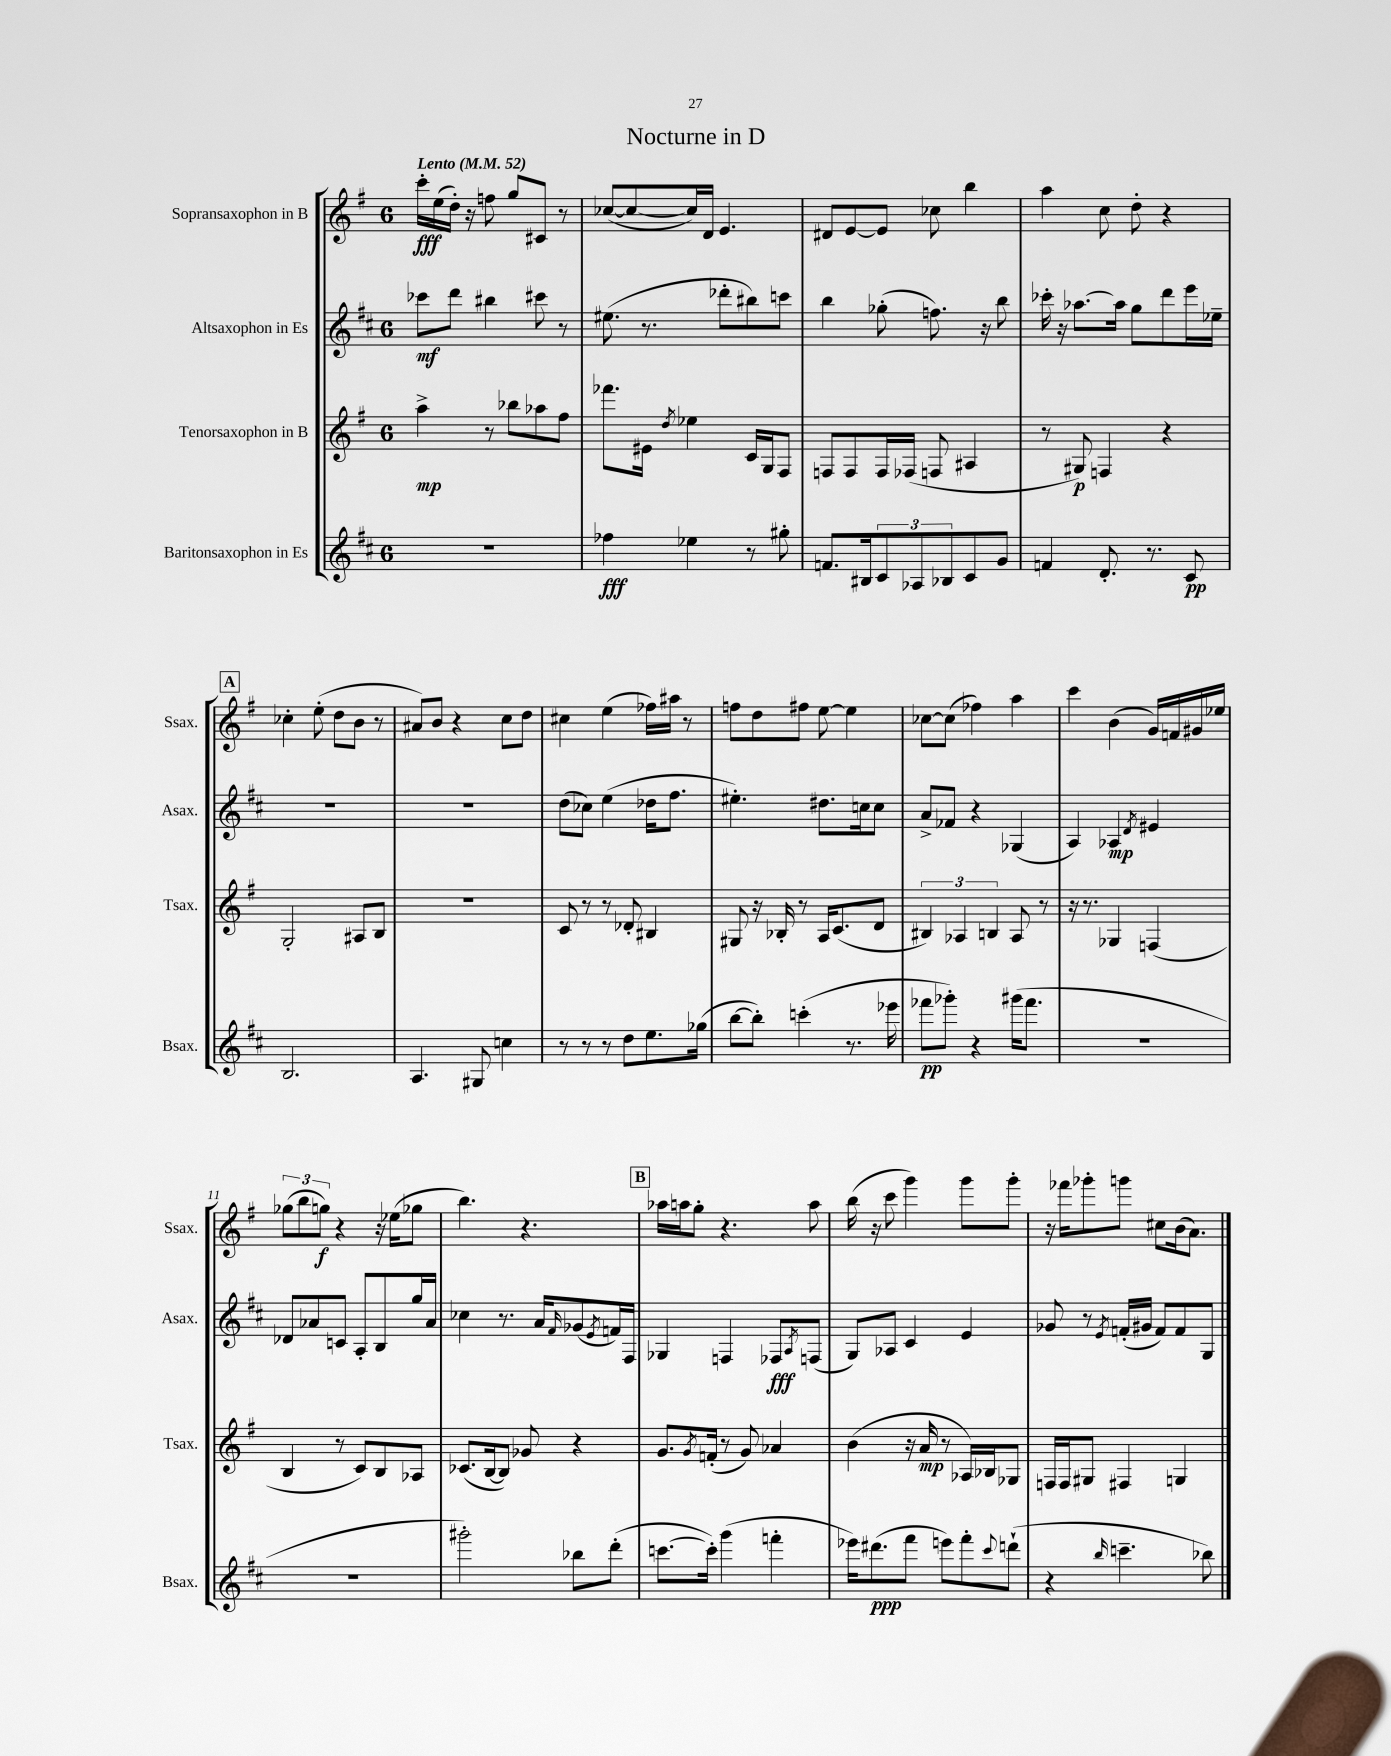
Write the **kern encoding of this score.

**kern	**dynam	**kern	**dynam	**kern	**dynam	**kern	**dynam
*part4	*part4	*part3	*part3	*part2	*part2	*part1	*part1
*staff4	*staff4	*staff3	*staff3	*staff2	*staff2	*staff1	*staff1
*I"Baritonsaxophon in Es	*	*I"Tenorsaxophon in B	*	*I"Altsaxophon in Es	*	*I"Sopransaxophon in B	*
*I'Bsax.	*	*I'Tsax.	*	*I'Asax.	*	*I'Ssax.	*
*clefG2	*	*clefG2	*	*clefG2	*	*clefG2	*
*k[f#c#]	*	*k[f#]	*	*k[f#c#]	*	*k[f#]	*
*M6/8	*	*M6/8	*	*M6/8	*	*M6/8	*
*MM52	*	*MM52	*	*MM52	*	*MM52	*
=1	=1	=1	=1	=1	=1	=1	=1
!	!	!	!	!	!	!LO:TX:a:B:t=Lento	!
2.r	.	4aa^\	mp	8ccc-X\L	mf	16ccc'\LL	fff
.	.	.	.	.	.	(16ee\	.
.	.	.	.	8ddd\J	.	16dd'\JJ)	.
.	.	.	.	.	.	16r	.
.	.	8r	.	4bb#X\	.	8ffn\	.
.	.	8bb-X\L	.	.	.	8gg/L	.
.	.	8aa-X\	.	8ccc#X\	.	8c#X/J	.
.	.	8ff#\J	.	8r	.	8r	.
=2	=2	=2	=2	=2	=2	=2	=2
4ff-X\	fff	8.fff-X\L	.	(8.ee#X\	.	([8cc-X/L	.
.	.	.	.	.	.	8cc-/_	.
.	.	16e#X\Jk	.	8.r	.	.	.
.	.	8qdd/	.	.	.	.	.
4ee-X\	.	4ee-X\	.	.	.	16cc-/L])	.
.	.	.	.	.	.	16d/JJ	.
.	.	.	.	8ddd-X'\L	.	4.e/	.
8r	.	16c/LL	.	8bb#X\)	.	.	.
.	.	16G/J	.	.	.	.	.
8gg#X'\	.	8F#/J	.	8cccn\J	.	.	.
=3	=3	=3	=3	=3	=3	=3	=3
8.fn/L	.	8Fn/L	.	4bb\	.	8d#X/L	.
.	.	8F/	.	.	.	[8e/	.
16B#X/k	.	.	.	.	.	.	.
12c#/	.	16F/L	.	(8gg-X'\	.	8e/J]	.
.	.	(16F-X/JJ	.	.	.	.	.
12A-X/	.	.	.	.	.	.	.
.	.	8Fn/	.	8.ffn\)	.	8cc-X\	.
12B-X/	.	.	.	.	.	.	.
8c#/	.	4A#X/	.	.	.	4bb\	.
.	.	.	.	16r	.	.	.
8g/J	.	.	.	8bb\	.	.	.
=4	=4	=4	=4	=4	=4	=4	=4
4fn/	.	8r	.	16ccc-X'\	.	4aa\	.
.	.	.	.	16r	.	.	.
.	.	8G#X/)	p	[8.aa-X\L	.	.	.
8.d'/	.	4Fn/	.	.	.	8cc\	.
.	.	.	.	16aa-\Jk]	.	.	.
.	.	.	.	8gg\L	.	8dd'\	.
8.r	.	.	.	.	.	.	.
.	.	4r	.	8ddd\	.	4r	.
8c#/	pp	.	.	16eee\L	.	.	.
.	.	.	.	16ee-X~\JJ	.	.	.
!!LO:LB:g=z
!!LO:REH:place=s1:t=A
=5	=5	=5	=5	=5	=5	=5	=5
2.B/	.	2G'/	.	2.r	.	4cc-X'\	.
.	.	.	.	.	.	(8ee'\	.
.	.	.	.	.	.	8dd\L	.
.	.	8A#X/L	.	.	.	8b\J	.
.	.	8B/J	.	.	.	8r	.
=6	=6	=6	=6	=6	=6	=6	=6
4.A/	.	2.r	.	2.r	.	8a#X/L)	.
.	.	.	.	.	.	8b/J	.
.	.	.	.	.	.	4r	.
8G#X/	.	.	.	.	.	.	.
4ccn\	.	.	.	.	.	8cc\L	.
.	.	.	.	.	.	8dd\J	.
=7	=7	=7	=7	=7	=7	=7	=7
8r	.	8c/	.	(8dd\L	.	4cc#X\	.
8r	.	8r	.	8cc-X\J)	.	.	.
8r	.	8r	.	(4ee\	.	(4ee\	.
8dd\L	.	8d-X'/	.	.	.	.	.
8.ee\	.	4B#X/	.	16dd-X\KL	.	16ff-X\LL)	.
.	.	.	.	8.ff#\J	.	16aa#X\JJ	.
.	.	.	.	.	.	8r	.
(16gg-X\Jk	.	.	.	.	.	.	.
=8	=8	=8	=8	=8	=8	=8	=8
[8bb\L	.	8G#X/	.	4.ee#X'\)	.	8ffn\L	.
8bb'\J])	.	16r	.	.	.	8dd\	.
.	.	16B-X'/	.	.	.	.	.
(4cccn'\	.	8r	.	.	.	8ff#X\J	.
.	.	16A/KL	.	8.dd#X\L	.	[8ee\	.
.	.	(8.c/	.	.	.	.	.
8.r	.	.	.	.	.	4ee\]	.
.	.	.	.	16ccn\k	.	.	.
.	.	8d/J	.	8cc\J	.	.	.
16eee-X\	.	.	.	.	.	.	.
=9	=9	=9	=9	=9	=9	=9	=9
8fff-X\L	pp	6B#X/)	.	8a^/L	.	[8cc-X\L	.
8ggg-X'\J)	.	.	.	8f-X/J	.	(8cc-\J]	.
.	.	6A-X/	.	.	.	.	.
4r	.	.	.	4r	.	4ff-X\)	.
.	.	6Bn/	.	.	.	.	.
(16ggg#X\KL	.	8A-/	.	(4G-X/	.	4aa\	.
8.fff-\J	.	.	.	.	.	.	.
.	.	8r	.	.	.	.	.
=10	=10	=10	=10	=10	=10	=10	=10
2.r	.	16r	.	4A/)	.	4ccc\	.
.	.	8.r	.	.	.	.	.
.	.	4G-X/	.	4A-X/	mp	(4b\	.
.	.	.	.	8qd/	.	.	.
.	.	(4Fn/	.	4e#X/	.	16g/LL)	.
.	.	.	.	.	.	16fn/	.
.	.	.	.	.	.	16g#X/	.
.	.	.	.	.	.	16ee-X/JJ	.
!!LO:LB:g=z
=11	=11	=11	=11	=11	=11	=11	=11
2.r	.	4B/	.	8d-X/L	.	(12gg-X\L	.
.	.	.	.	.	.	12bb\	.
.	.	.	.	8a-X/	.	.	.
.	.	.	.	.	.	12ggn\J)	f
.	.	8r	.	8cn/J	.	4r	.
.	.	8c/L)	.	8A'/L	.	.	.
.	.	8B/	.	8B/	.	16r	.
.	.	.	.	.	.	(16ee-X\KL	.
.	.	8A-X/J	.	16gg/L	.	8gg-X\J	.
.	.	.	.	16a-/JJ	.	.	.
=12	=12	=12	=12	=12	=12	=12	=12
2ggg#X'\)	.	(8.c-X/L	.	4cc-X\	.	4.bb\)	.
.	.	[16B/k	.	.	.	.	.
.	.	8B/J])	.	8.r	.	.	.
.	.	8g-X/	.	.	.	4.r	.
.	.	.	.	16a/KL	.	.	.
.	.	.	.	16qqf#/	.	.	.
8bb-X\L	.	4r	.	(8g-X/	.	.	.
.	.	.	.	8qe/	.	.	.
(8ddd'\J	.	.	.	16fn/L)	.	.	.
.	.	.	.	16F#/JJ	.	.	.
!!LO:REH:place=s1:t=B
=13	=13	=13	=13	=13	=13	=13	=13
[8.cccn\L	.	8.g/L	.	4G-X/	.	16aa-X\LL	.
.	.	.	.	.	.	16aan\J	.
.	.	.	.	.	.	8gg'\J	.
.	.	8qg/	.	.	.	.	.
16ccc'\Jk])	.	(16fn'/Jk	.	.	.	.	.
(4ggg\	.	8r	.	4Fn/	.	4.r	.
.	.	8g/)	.	.	.	.	.
4fffn'\	.	4a-X/	.	8F-X/L	fff	.	.
.	.	.	.	8qA/	.	.	.
.	.	.	.	(8Fn/J	.	8aa\	.
=14	=14	=14	=14	=14	=14	=14	=14
16eee-X\KL)	.	(4b\	.	8G/L)	.	(16bb\	.
(8.ddd#X\	ppp	.	.	.	.	16r	.
.	.	.	.	8A-X/J	.	8ccc\	.
8fff#\J	.	16r	.	4c#/	.	4ggg\)	.
.	.	16a/	mp	.	.	.	.
8eeen\L)	.	8r	.	.	.	.	.
8fff#'\	.	16A-X/LL)	.	4e/	.	8ggg\L	.
.	.	16B-X/J	.	.	.	.	.
8qqccc#/	.	.	.	.	.	.	.
(8dddn`\J	.	8G-X/J	.	.	.	8ggg'\J	.
=15	=15	=15	=15	=15	=15	=15	=15
4r	.	16Fn/LL	.	8g-X/	.	16r	.
.	.	16F/J	.	.	.	16fff-X\KL	.
.	.	8G#X/J	.	8r	.	8ggg-X'\	.
16qqbb/	.	.	.	8qe/	.	.	.
4.cccn~\	.	4F#X/	.	(16fn'/LL	.	8gggn\J	.
.	.	.	.	16g#X/JJ	.	.	.
.	.	.	.	8f/L)	.	8cc#X\L	.
.	.	4Gn/	.	8f/	.	(16b\k	.
.	.	.	.	.	.	8.a\J)	.
8bb-X\)	.	.	.	8G/J	.	.	.
==	==	==	==	==	==	==	==
*-	*-	*-	*-	*-	*-	*-	*-
